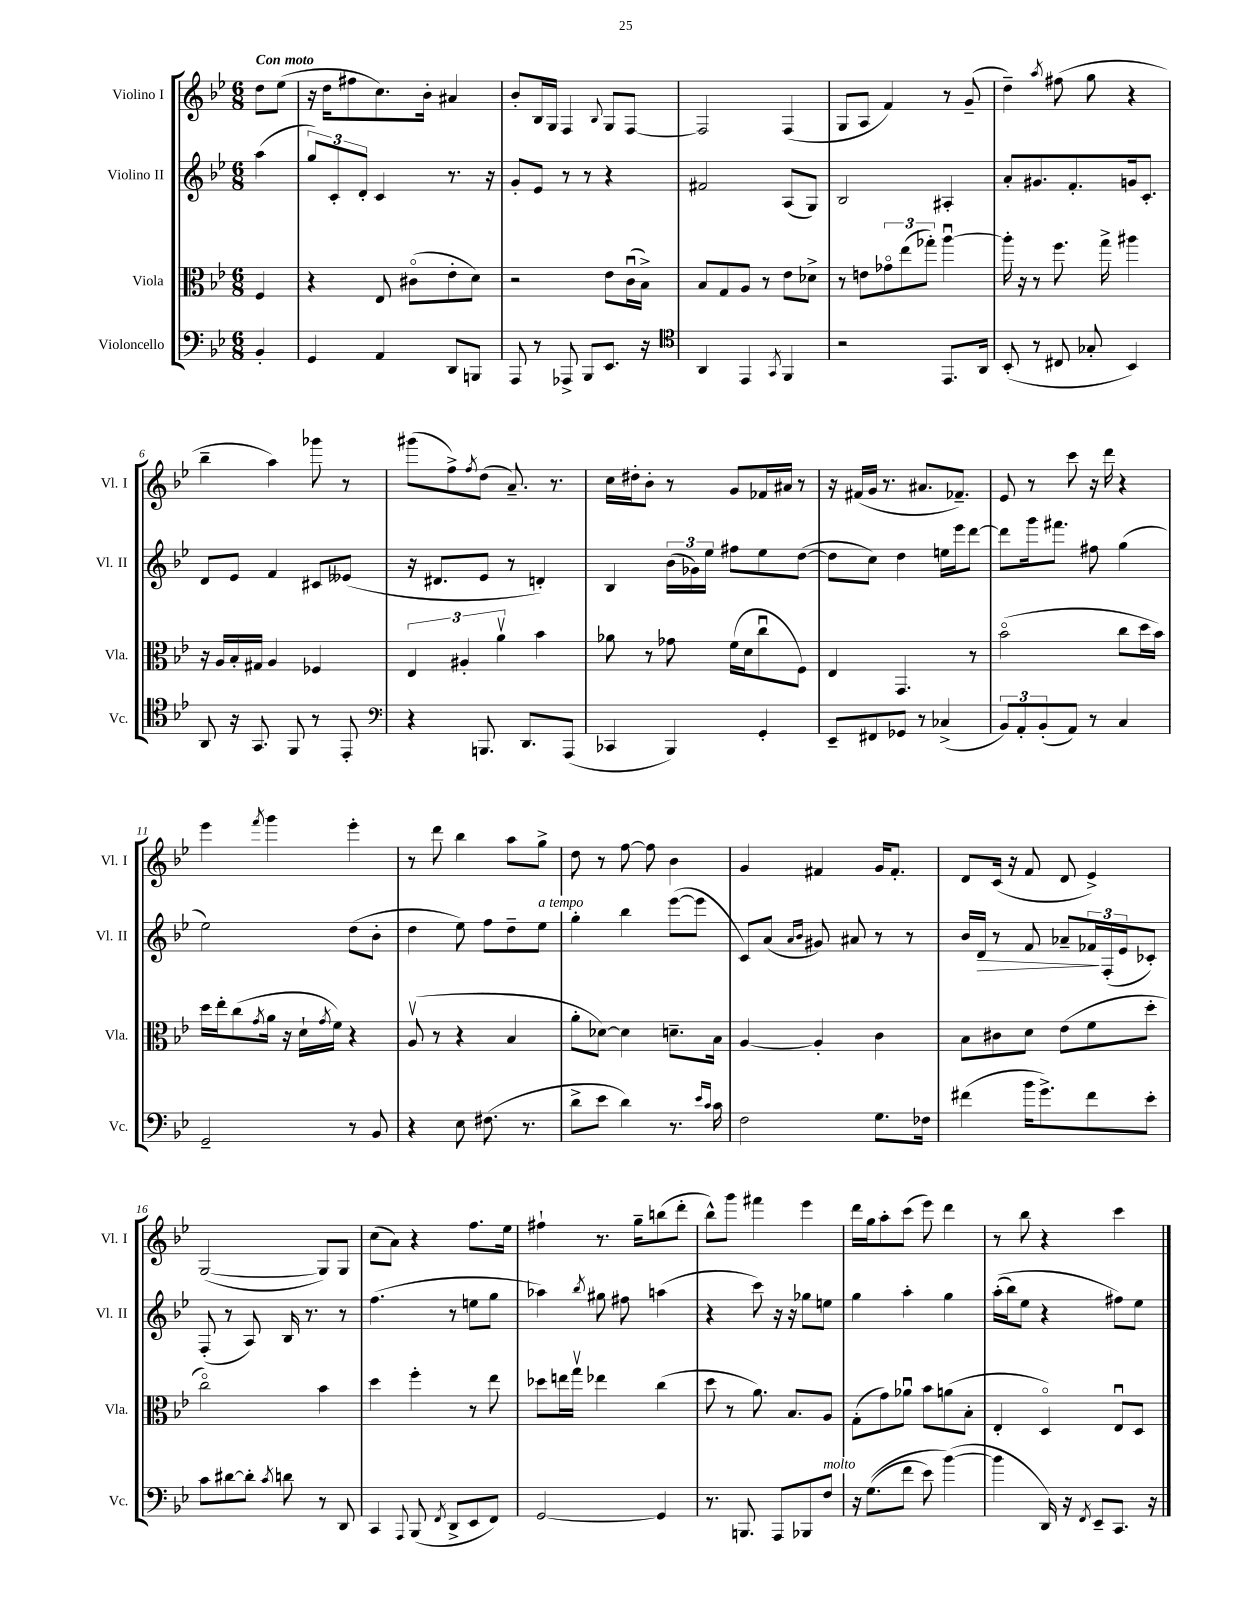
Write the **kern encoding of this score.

**kern	**kern	**kern	**kern
*staff4	*staff3	*staff2	*staff1
*clefF4	*clefC3	*clefG2	*clefG2
*k[b-e-]	*k[b-e-]	*k[b-e-]	*k[b-e-]
*M6/8	*M6/8	*M6/8	*M6/8
4BB-'/	4F/	(4aa\	8dd\L
.	.	.	(8ee-\J
=	=	=	=
4GG/	4r	12gg/L)	16r
.	.	.	16dd\LK
.	.	12c'/	.
.	.	.	8ff#\
.	.	12d'/J	.
4AA/	8E-/	4c/	8.cc\)
.	(8c#o\L	.	.
.	.	.	16b-'\Jk
8DD/L	8e-'\	8.r	4a#/
8BBB/J	8d\J)	.	.
.	.	16r	.
=	=	=	=
8AAA/	2r	8g'/L	8b-'/L
8r	.	8e-/J	16B-/L
.	.	.	16G/JJ
8AAA-^/	.	8r	4F/
8BBB-/L	.	8r	.
.	.	.	8qqB-/
8.EE-/J	8e-\L	4r	8G/L
.	(16cu\L	.	[8F/J
16r	16B-^\JJ)	.	.
=	=	=	=
*clefC4	*	*	*
4AA/	8B-/L	2f#/	2F/]
.	8G/	.	.
4EE-/	8A/J	.	.
.	8r	.	.
8qGG/	.	.	.
4FF/	8e-\L	(8A/L	(4F/
.	8d-^\J	8G/J)	.
=	=	=	=
2r	8r	2B-/	8G/L
.	8e\L	.	8A/J
.	12g-o\	.	4f/)
.	(12ee-\	.	.
.	12gg-'\J)	.	.
8.EE-/L	[4aau\	4A#'/	8r
.	.	.	(8g~/
16AA/Jk	.	.	.
=	=	=	=
(8BB-'/	16aa'\]	8a'/L	4dd~\)
.	16r	.	.
8r	8r	8.g#/	.
.	.	.	8qaa/
8C#/	8.ff\	.	(8ff#\
.	.	8.f'/	.
8G-'/	.	.	8gg\
.	16gg^\	.	.
4BB-/)	4aa#\	16g/k	4r
.	.	8.c'/J	.
=	=	=	=
8AA/	16r	8d/L	4bb-~\
.	16A/LL	.	.
16r	16B-'/	8e-/J	.
8.GG/	16G#/JJ	.	.
.	4A/	4f/	4aa\)
8FF/	.	.	.
8r	4F-/	8c#/L	8ggg-\
8EE-'/	.	(8e--/J	8r
=	=	=	=
*clefF4	*	*	*
4r	6E-/	16r	(8ggg#\L
.	.	8.d#/L	.
.	.	.	8ff^\)
.	6A#'/	.	.
.	.	.	8qff/
8.BBB/	.	8e-/J	(8dd\J
.	6av\	.	.
.	.	8r	8.a~/)
8.DD/L	.	.	.
.	4b-\	4d'/)	.
.	.	.	8.r
(8AAA/J	.	.	.
=	=	=	=
4CC-/	8a-\	4B-/	16cc\LL
.	.	.	16dd#'\J
.	8r	.	8b-'\J
4BBB-/)	8g-\	(24b-\LL	8r
.	.	24g-\)	.
.	.	24ee-\JJ	.
.	(16f\LL	8ff#\L	8g/L
.	16d\J	.	.
4GG'/	8ccu\	8ee-\	16f-/L
.	.	.	16a#/JJ
.	8F\J)	([8dd\J	8r
=	=	=	=
8EE-~/L	4E-/	8dd\]L	16r
.	.	.	(16f#/LL
8FF#/	.	8cc\J)	16g/JJ
.	.	.	8.r
8GG-/J	4.GG/	4dd\	.
8r	.	.	8.a#/L
(4C-^/	.	16ee\LL	.
.	.	16eee-\J	8.f-~/J)
.	8r	[8ddd\J	.
=	=	=	=
12BB-/L)	(2b-o\	8ddd\]L	8e-/
12AA'/	.	.	.
.	.	16ggg\k	8r
(12BB-'/	.	.	.
.	.	8.fff#\J	.
8AA/J)	.	.	8ccc\
8r	.	8ff#\	16r
.	.	.	16ddd\
4C/	8cc\L	(4gg\	4r
.	16dd\L	.	.
.	16b-\JJ)	.	.
=	=	=	=
2GG~/	16dd\LL	2ee-\)	4eee-\
.	16ee-'\J	.	.
.	(8cc\	.	.
.	8qg/	.	8qfff/
.	16a\Jk	.	4ggg\
.	16r	.	.
.	16d`\LL	.	.
.	8qg/	.	.
.	16f\JJ)	.	.
8r	4r	(8dd\L	4eee-'\
8BB-/	.	8b-'\J	.
=	=	=	=
4r	(8Av/	4dd\	8r
.	8r	.	8ddd\
8E-\	4r	8ee-\)	4bb-\
(8.F#\	.	8ff\L	.
.	4B-/	8dd~\	8aa\L
8.r	.	.	.
.	.	8ee-\J	8gg^\J
=	=	=	=
8d^\L	8a'\L	4gg'\	8dd\
8e-\J	[8d-\J)	.	8r
4d\)	4d-\]	4bb-\	[8ff\
.	.	.	8ff\]
8.r	8.d~\L	([8eee-\L	4b-\
.	.	8eee-\]J	.
16qqe-/LL	.	.	.
16qqc/JJ	.	.	.
16c\	16B-\Jk	.	.
=	=	=	=
2F\	[4A/	8c/L)	4g/
.	.	(8a/J	.
.	.	16qqa/LL	.
.	.	16qqb-/JJ	.
.	4A'/]	8g#/)	4f#/
.	.	8a#/	.
8.G\L	4c\	8r	16g/LK
.	.	.	8.f#'/J
.	.	8r	.
16F-\Jk	.	.	.
=	=	=	=
(4f#\	8B-\L	16b-/LL	8d/L
.	.	16d/JJ	.
.	8c#\	8r	(16c/Jk
.	.	.	16r
16b-\LK	8d\J	8f/	8f/
8.g^\)	.	.	.
.	(8e-\L	8a-~/L	8d/
8f#\	8f\	24f-/L	4e-^/)
.	.	(24F'/	.
.	.	24e-/J	.
8e-'\J	8dd'\J	8c-'/J)	.
=	=	=	=
8c\L	2cco\)	(8F'/	([2G/
[8d#\	.	8r	.
8d#'\]J	.	8A/)	.
8qc/	.	.	.
8d\	.	16B-/	.
.	.	8.r	.
8r	4b-\	.	8G/]L)
8DD/	.	8r	8G/J
=	=	=	=
4CC/	4dd\	(4.ff\	(8cc\L
.	.	.	8a\J)
8qqAAA/	.	.	.
(8BBB-/	4ff'\	.	4r
8qFF/	.	.	.
8DD^/L	.	8r	.
8EE-/	8r	8ee\L	8.ff\L
8FF/J)	8ee-\	8gg\J	.
.	.	.	16ee-\Jk
=	=	=	=
[2GG/	8dd-\L	4aa-\)	4ff#`\
.	16ee\L	.	.
.	16ggv\JJ	.	.
.	.	8qbb-/	.
.	4ee-\	8gg#\	8.r
.	.	8ff#\	.
.	.	.	16gg~\LK
4GG/]	(4cc\	(4aa\	(8bb\
.	.	.	8ddd'\J
=	=	=	=
8.r	8dd\	4r	8bb-^^\L)
.	8r	.	8ggg\J
8.BBB/	.	.	.
.	8.a\)	8ccc\)	4fff#\
8AAA/L	.	16r	.
.	8.B-/L	16r	.
8BBB-/	.	8gg-\L	4eee-\
8F/J	8A/J	8ee\J	.
=	=	=	=
16r	(8G'\L	4gg\	16ddd\LL
&((8.G\L	.	.	16gg\J
.	8g\)	.	8aa'\
8f\J	8a-u\J	4aa'\	(8ccc\J
8e-\)	8b-\L	.	8eee-\)
([4b-\&)	(8a\	4gg\	4ddd\
.	8B-'\J	.	.
=	=	=	=
4b-\]	4E-'/	&((16aa'\LL	8r
.	.	16bb-\J)	.
.	.	8ee-\J	8bb-\
16DD/)	4Do/)	4r	4r
16r	.	.	.
8qFF/	.	.	.
8EE-~/L	.	.	.
8.CC/J	8E-u/L	8ff#\L&)	4ccc\
.	8D/J	8ee-\J	.
16r	.	.	.
==	==	==	==
*-	*-	*-	*-
